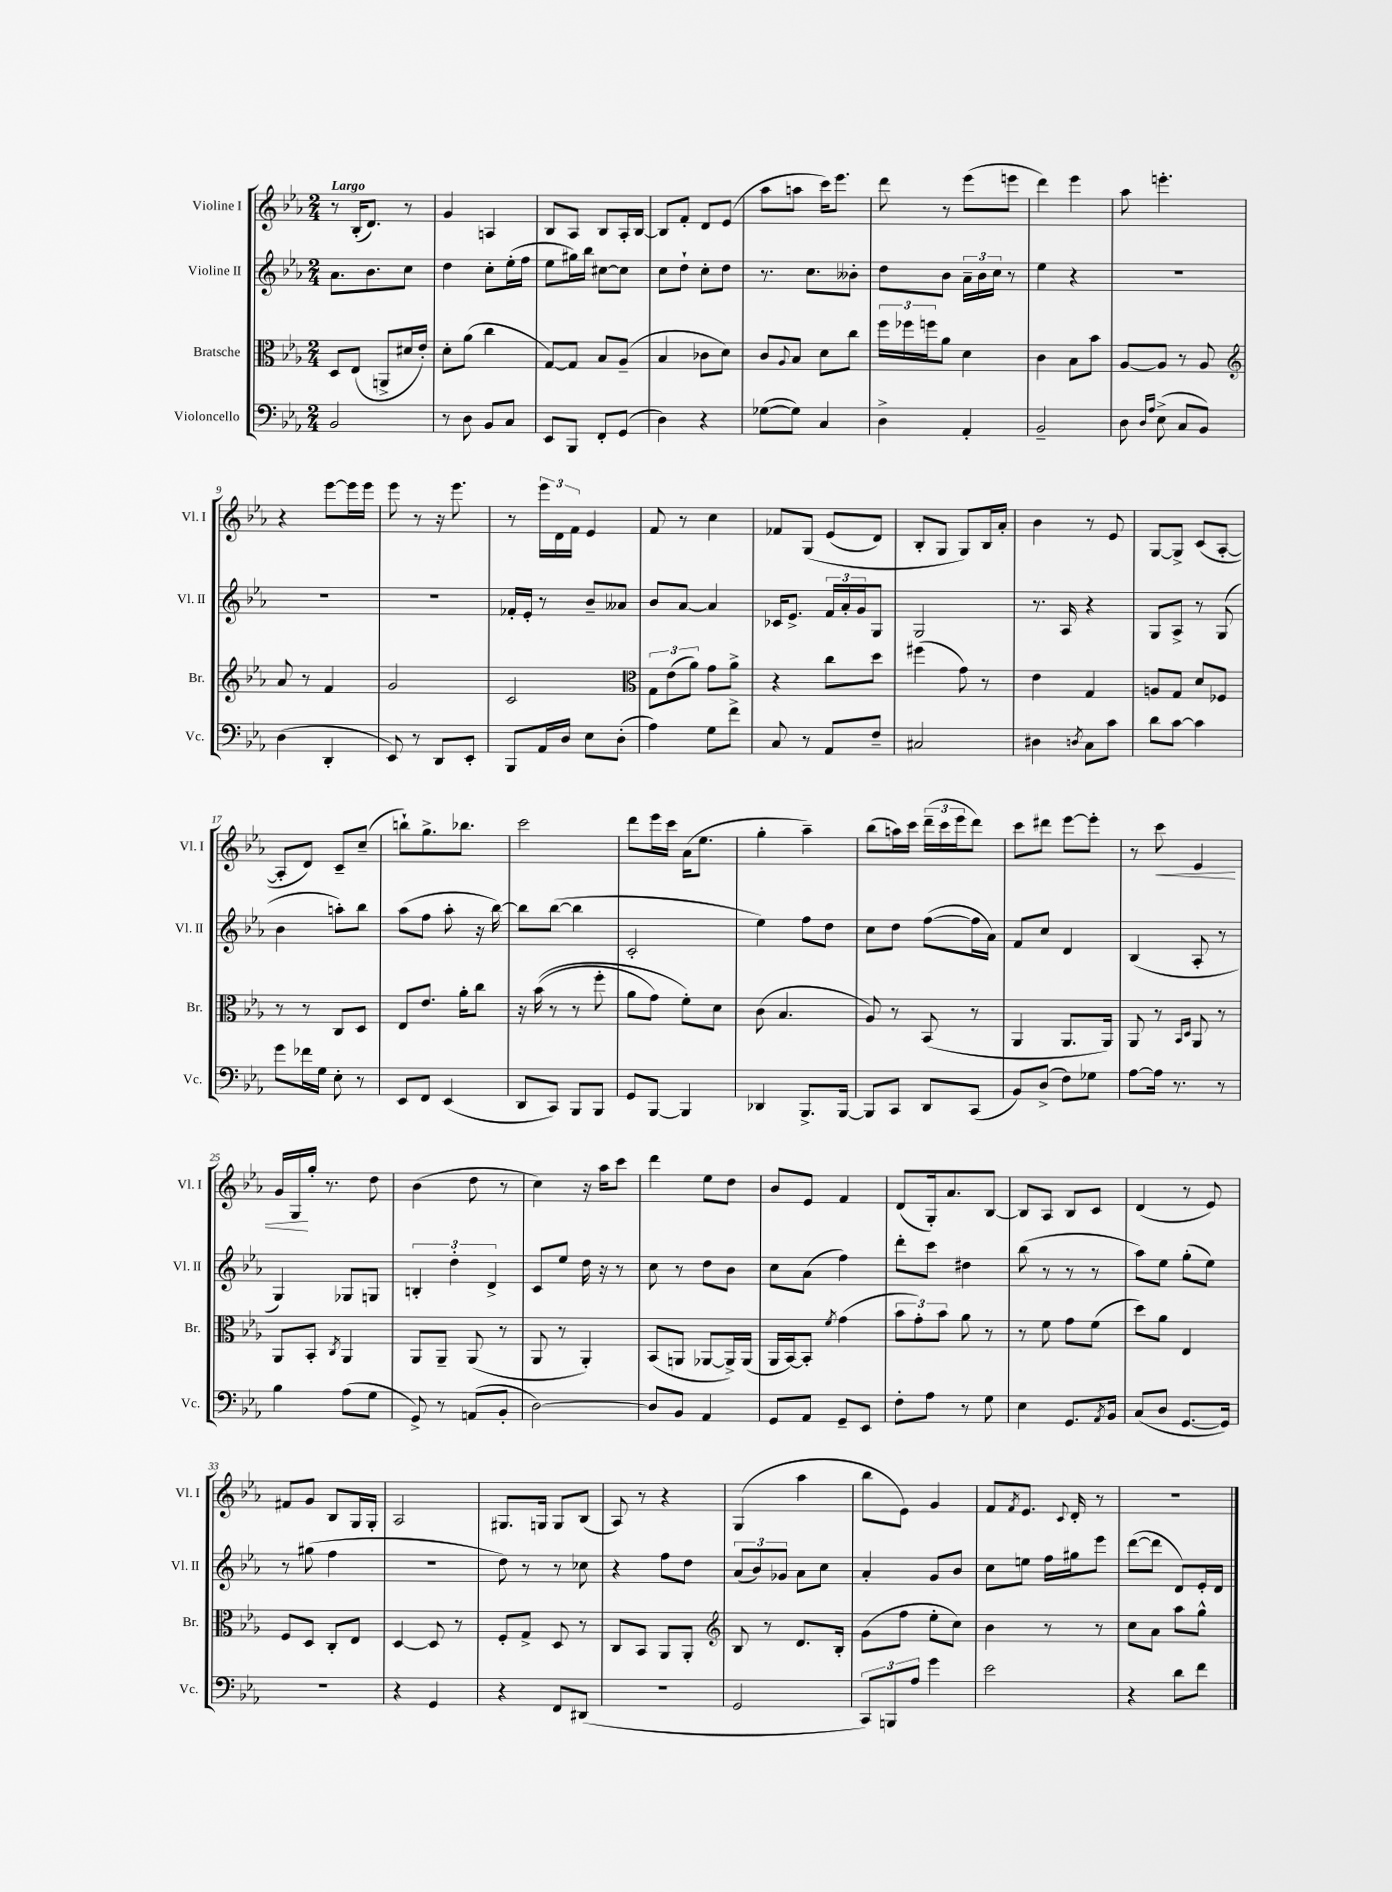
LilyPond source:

<<
\new StaffGroup <<
\new Staff = "s0" \with { instrumentName = "Violine I" shortInstrumentName = "Vl. I" } {
    \clef treble \key ees \major \numericTimeSignature \time 2/4 \tempo "Largo"
    r8 bes16-.( d'8.) r8 |
    g'4 a4 |
    bes8 aes8 bes8 aes16-. bes16~ |
    bes8 f'8-. d'8 ees'8( |
    aes''8 a''8 c'''16) ees'''8. |
    d'''8 r8 ees'''8( e'''8 |
    d'''4) ees'''4 |
    aes''8 e'''4.-. |
    r4 ees'''8~ ees'''16 ees'''16 |
    ees'''8 r8 r16 ees'''8. |
    r8 \tuplet 3/2 { ees'''16 d'16 f'16 } ees'4 |
    f'8 r8 c''4 |
    fes'8 g8\( ees'8( d'8) |
    bes8-. g8 g8\) bes16 aes'16-. |
    bes'4 r8 ees'8 |
    g8~ g8-> c'8( aes8~-. |
    aes8-. d'8) c'8-- c''8--( |
    b''8-!) g''8.-> bes''8. |
    c'''2 |
    d'''8 ees'''16 c'''16 aes'16( ees''8. |
    g''4-. aes''4--) |
    bes''8( a''16) c'''16 \tuplet 3/2 { d'''16--( c'''16 ees'''16 } d'''8) |
    c'''8 dis'''8 ees'''8~ ees'''8-. |
    r8 c'''8\< ees'4 |
    g'16 g16\! g''16-. r8. d''8 |
    bes'4( d''8 r8 |
    c''4) r16 aes''16 c'''8 |
    d'''4 ees''8 d''8 |
    bes'8 ees'8 f'4 |
    d'8( g16-.) aes'8. bes8~ |
    bes8 aes8 bes8 c'8 |
    d'4( r8 ees'8) |
    fis'8 g'8 bes8 g16 g16-. |
    aes2 |
    gis8. g16 g8 bes8( |
    aes8) r8 r4 |
    g4( aes''4 |
    bes''8 ees'8) g'4 |
    f'8 \acciaccatura { f'8 } ees'8. \appoggiatura { c'8 } d'16-. r8 |
    r2 \bar "|." |
}
\new Staff = "s1" \with { instrumentName = "Violine II" shortInstrumentName = "Vl. II" } {
    \clef treble \key ees \major \numericTimeSignature \time 2/4
    aes'8. bes'8. c''8 |
    d''4 c''8-. ees''16-.( f''16 |
    ees''8 gis''16) bes''16 cis''8~ cis''8 |
    c''8 d''8-! c''8-. d''8 |
    r8. c''8. beses'8-. |
    d''8 bes'8 \tuplet 3/2 { aes'16-- bes'16 c''16 } r8 |
    ees''4 r4 |
    R2 |
    R2 |
    R2 |
    fes'16-. ees'16-. r8 bes'8-- aeses'8 |
    bes'8 aes'8~ aes'4 |
    ces'16 ees'8.-> \tuplet 3/2 { f'16 aes'16-. g'16 } g8 |
    g2 |
    r8. aes16 r4 |
    g8 aes8-> r8 g8( |
    bes'4 a''8-.) bes''8 |
    aes''8( f''8 aes''8-. r16 bes''16~) |
    bes''8 bes''8~( bes''4 |
    c'2-. |
    ees''4) f''8 d''8 |
    c''8 d''8 f''8~( f''16 aes'16) |
    f'8 c''8 d'4 |
    bes4( aes8-. r8 |
    g4) ges8 g8 |
    \tuplet 3/2 { b4-. d''4-. d'4-> } |
    c'8 ees''8 d''16 r16 r8 |
    c''8 r8 d''8 bes'8 |
    c''8 aes'8( f''4) |
    d'''8-. c'''8 dis''4 |
    bes''8( r8 r8 r8 |
    aes''8) ees''8 g''8-.( ees''8) |
    r8 gis''8( f''4 |
    R2 |
    d''8) r8 r8 ces''8 |
    r4 f''8 d''8 |
    \tuplet 3/2 { aes'8( bes'8) ges'8 } aes'8 c''8 |
    aes'4-. g'8 bes'8 |
    c''8 e''8 f''16 gis''16 ees'''8 |
    d'''8~( d'''8 d'8) ees'16-. d'16 \bar "|." |
}
\new Staff = "s2" \with { instrumentName = "Bratsche" shortInstrumentName = "Br." } {
    \clef alto \key ees \major \numericTimeSignature \time 2/4
    d8 ees8( a,8-> dis'16 ees'16-.) |
    d'8-. aes'8( c''4 |
    g8~) g8 bes8 aes8--( |
    bes4 ces'8 d'8) |
    c'8 \appoggiatura { aes8 } bes8 d'8 c''8 |
    \tuplet 3/2 { f''16 fes''16 f''16 } aes'8 d'4 |
    c'4 bes8 bes'8 |
    aes8~ aes8 r8 aes8 |
    \clef treble aes'8 r8 f'4 |
    g'2 |
    c'2 |
    \clef alto \tuplet 3/2 { g8 ees'8( aes'8) } g'8 aes'8-> |
    r4 c''8 d''8 |
    fis''4( g'8) r8 |
    ees'4 g4 |
    a8 g8 d'8 fes8 |
    r8 r8 c8 d8 |
    ees8 ees'8. aes'16-. c''8 |
    r16 bes'16(\( r8 r8 f''8-. |
    aes'8 g'8) f'8-.\) d'8 |
    c'8( bes4. |
    aes8) r8 bes,8( r8 |
    aes,4 aes,8. aes,16) |
    aes,8 r8 \grace { bes,16 d16 } aes,8 r8 |
    aes,8 bes,8-. \acciaccatura { c8 } aes,4 |
    aes,8 aes,8-- aes,8( r8 |
    aes,8 r8 aes,4-.) |
    bes,8( a,8 aes,8~ aes,16->) aes,16( |
    aes,16 bes,16~) bes,8-. \acciaccatura { f'8 } g'4( |
    \tuplet 3/2 { bes'8 g'8-.) bes'8 } aes'8 r8 |
    r8 f'8 g'8 f'8( |
    d''8) aes'8 ees4 |
    f8 d8 c8-. ees8 |
    d4~ d8 r8 |
    f8-. g8-> d8 r8 |
    c8 bes,8 aes,8 aes,8-. |
    \clef treble bes8 r8 d'8. bes16-. |
    g'8( f''8 ees''8-. c''8) |
    bes'4 r8 r8 |
    c''8 aes'8 aes''8 g''8-^ \bar "|." |
}
\new Staff = "s3" \with { instrumentName = "Violoncello" shortInstrumentName = "Vc." } {
    \clef bass \key ees \major \numericTimeSignature \time 2/4
    bes,2 |
    r8 d8 bes,8 c8 |
    ees,8 bes,,8 f,8-. g,8( |
    d4) r4 |
    ges8~( ges8) c4 |
    d4-> aes,4-. |
    bes,2-- |
    d8 \grace { d16 aes16 } ees8->( c8 bes,8) |
    d4( d,4-. |
    ees,8) r8 d,8 ees,8-. |
    bes,,8 aes,16 d16 ees8 d8-.( |
    aes4) g8 f'8-> |
    c8 r8 aes,8 f8-- |
    cis2 |
    dis4 \acciaccatura { d8 } c8 c'8 |
    d'8 c'8~ c'4 |
    g'8 fes'16 g16 ees8-. r8 |
    ees,8 f,8 ees,4( |
    d,8 c,8) bes,,8 bes,,8 |
    g,8 bes,,8~ bes,,4 |
    des,4 bes,,8.-> bes,,16~ |
    bes,,8 c,8 d,8 c,8( |
    bes,8) d8->( f8) ges8 |
    aes8~ aes16 r8. r8 |
    bes4 aes8( g8 |
    g,8->) r8 a,8( bes,8-. |
    d2~) |
    d8 bes,8 aes,4 |
    g,8 aes,8 g,8-- ees,8 |
    f8-. aes8 r8 g8 |
    ees4 g,8. \acciaccatura { aes,8 } bes,16 |
    c8( d8 g,8.~ g,16) |
    R2 |
    r4 g,4 |
    r4 f,8 dis,8( |
    R2 |
    g,2 |
    \tuplet 3/2 { c,8) b,,8 aes8 } g'4 |
    ees'2 |
    r4 d'8 f'8 \bar "|." |
}
>>
>>
